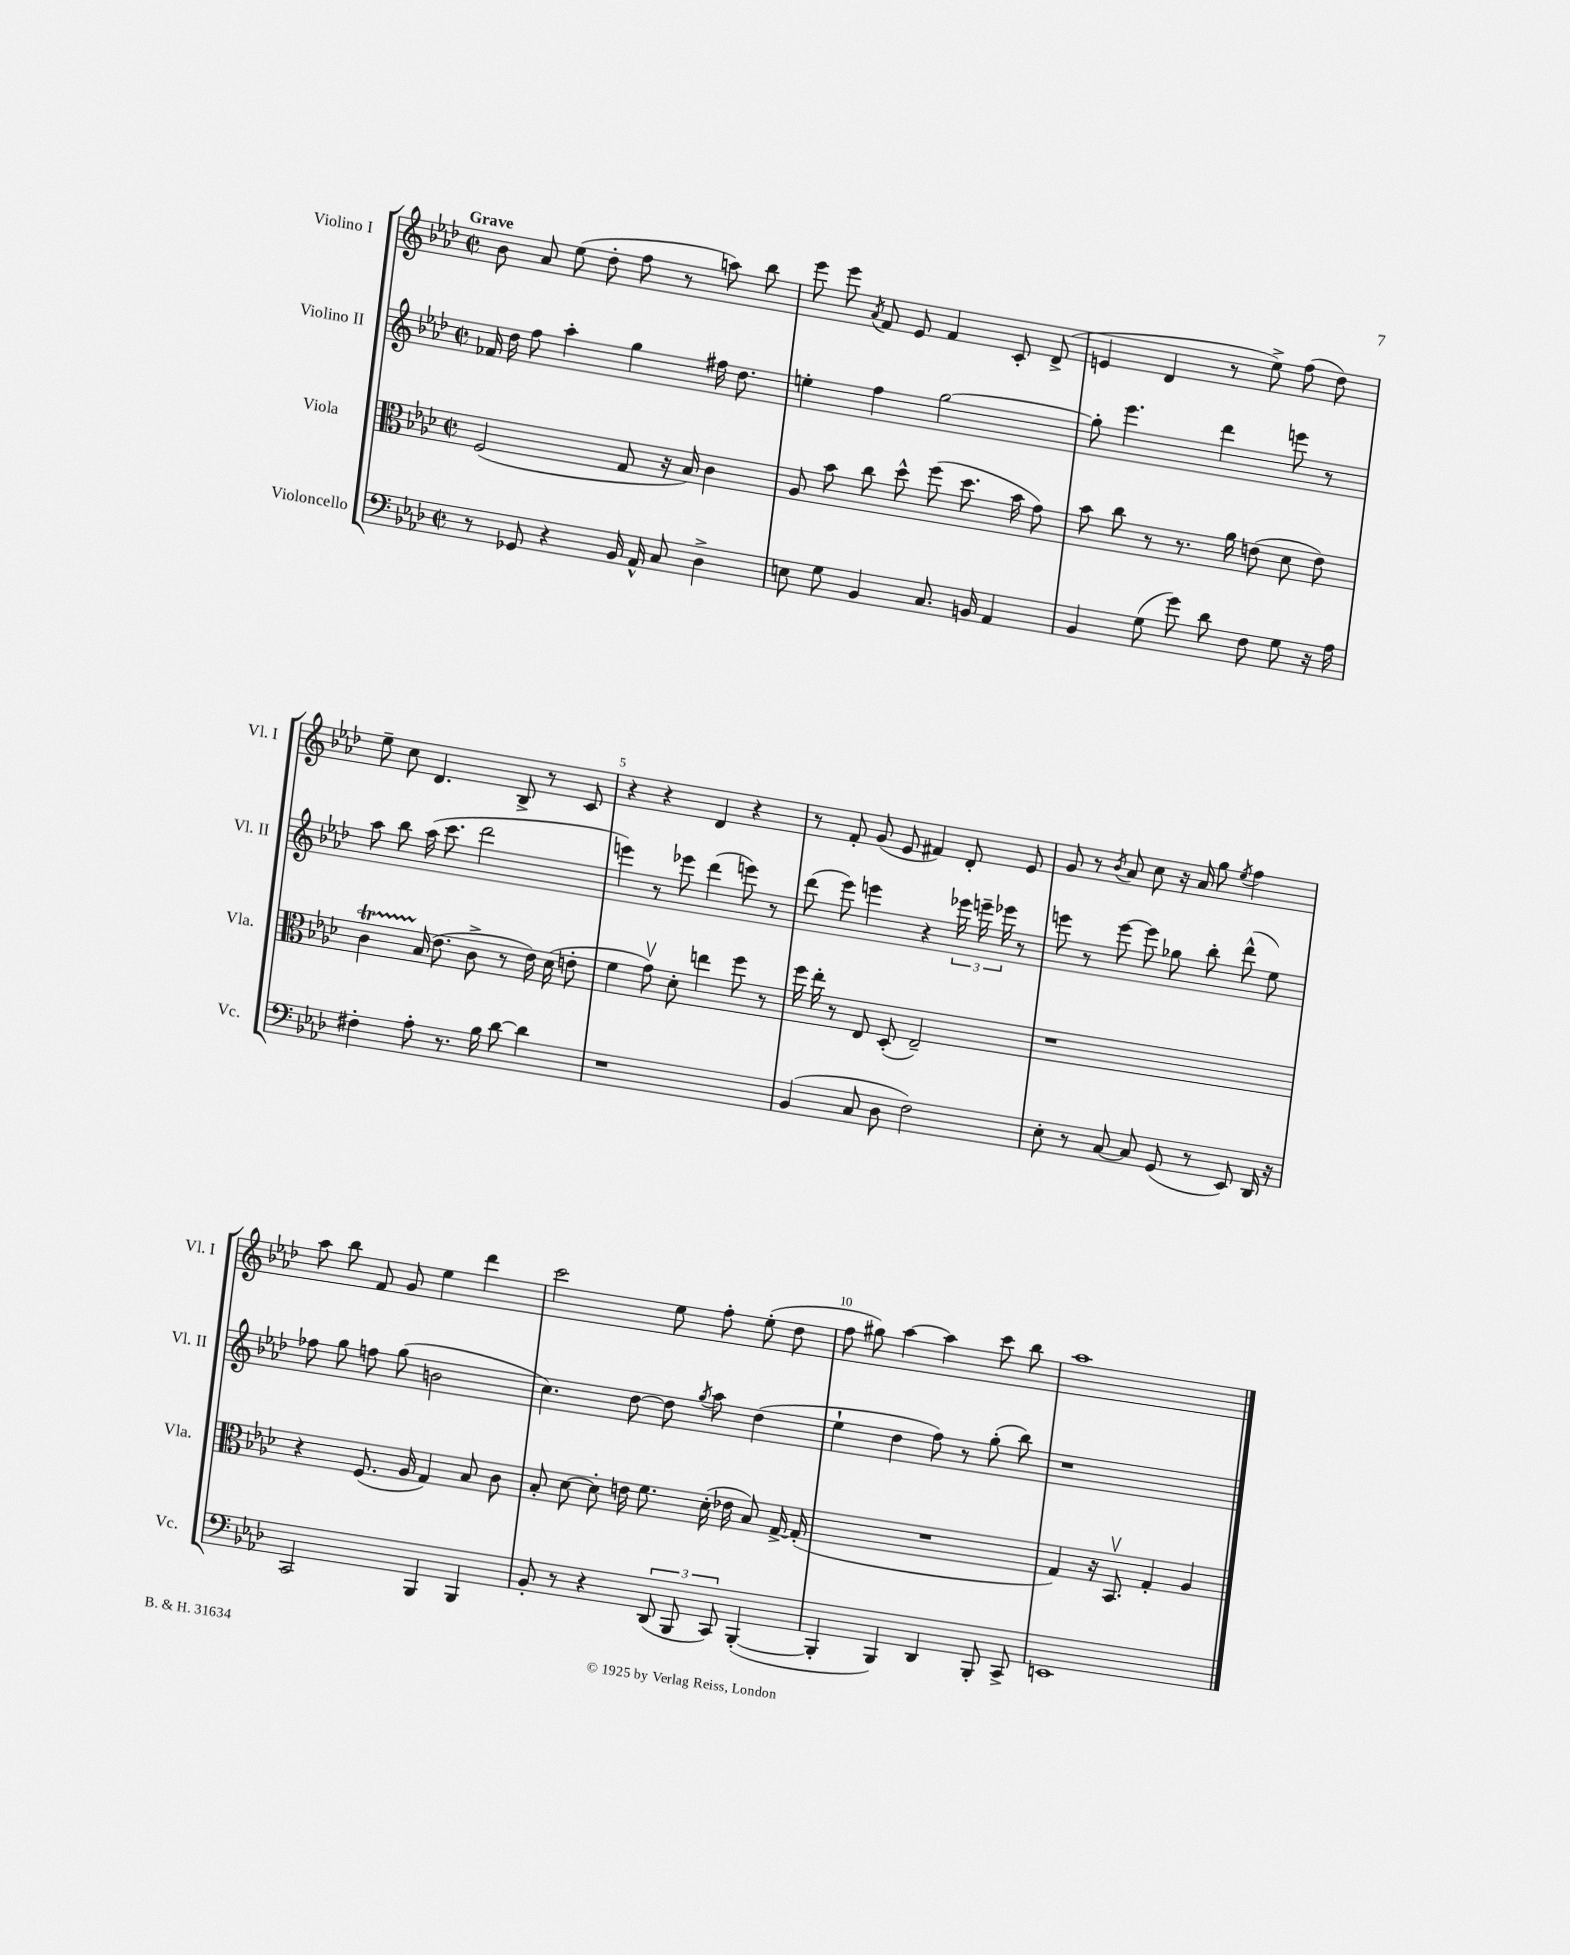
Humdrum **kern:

**kern	**kern	**kern	**kern
*staff4	*staff3	*staff2	*staff1
*clefF4	*clefC3	*clefG2	*clefG2
*k[b-e-a-d-]	*k[b-e-a-d-]	*k[b-e-a-d-]	*k[b-e-a-d-]
*M2/2	*M2/2	*M2/2	*M2/2
*met(c|)	*met(c|)	*met(c|)	*met(c|)
8r	(2F	16f-	8b-
.	.	16dd-	.
8GG-	.	8ff	8a-
4r	.	4aa-'	(8ee-
.	.	.	8dd-'
16BB-	8G	4gg	8ff
16AA-^^	.	.	.
8C	16r	.	8r
.	16B-)	.	.
4D-^	4c	16ff#	8aa)
.	.	8.dd-	.
.	.	.	8bb-
=	=	=	=
8E	8A-	4ee'	8eee-
8G	8b-	.	8eee-
.	.	.	8qa-
4BB-	8cc	4ff	8f
.	8dd-^^	.	8e-
8.C	(8ff	[2gg	4f
.	8.dd-	.	.
16BB	.	.	.
4AA-	.	.	8c'
.	16b-	.	.
.	8g)	.	(8d-^
=	=	=	=
4BB-	8b-	8gg']	4e
.	8cc	4.eee-	.
(8G	8r	.	4d-
8g)	8.r	.	.
8d-	.	4ddd-	8r
.	16a-	.	.
8F	(8e	.	8ee-^)
8G	8d-	8eee	(8ff
16r	8e)	8r	8dd-)
16A-	.	.	.
=	=	=	=
4F#'	4c	8aa-	8ee-~
.	.	8bb-	8cc
8A-'	(16B-	(16aa-	4.d-
.	8.e-	8.ccc	.
8.r	.	.	.
.	8c^	2ddd-	.
16B-	.	.	.
[8d-	8r	.	8B-^
4d-]	16e-)	.	8r
.	(16d-	.	.
.	8e'	.	8c
=	=	=	=
1r	4f	4eee)	4r
.	8gv)	8r	4r
.	8d-'	8eee-	.
.	4ee	(4ddd-	4d-
.	8ff	8eee)	4r
.	8r	8r	.
=	=	=	=
(4BB-	16ff	(8ddd-	8r
.	16ee-'	.	.
.	8r	8eee-)	8f'
8C	8E-	4eee	(8g
8D-	(8D-'	.	8e-
2F)	2E-~)	4r	4f#)
.	.	24eee-	8d-'
.	.	24eee~	.
.	.	24eee-	.
.	.	8r	8e-
=	=	=	=
8E-'	1r	8eee	8g
8r	.	8r	8r
.	.	.	8qb-
[8C	.	[8eee	8a-
8C]	.	8eee]	8cc
(8GG	.	8gg-	16r
.	.	.	16a-
8r	.	8bb-'	8gg
.	.	.	8qee-
8EE-)	.	(8ddd-^^	4ff
16DD-	.	8ee-)	.
16r	.	.	.
=	=	=	=
2CC	4r	8ff-	8aa-
.	.	8gg	8bb-
.	(8.F	8ff	8f
.	.	(8gg	8g
.	16A-	.	.
4BBB-	4G)	2b	4ee-
4BBB-	8B-	.	4ddd-
.	8c	.	.
=	=	=	=
8BB-'	8B-'	4.cc)	2ccc
8r	[8d-	.	.
4r	8d-']	.	.
.	16e	[8dd-	.
.	8.f	.	.
(12DD-	.	8dd-]	8ee-
12BBB-	.	.	.
.	.	8qgg	.
.	(16d-'	8aa-	8ff'
12CC)	.	.	.
.	16e-	.	.
([4BBB-'	8B-)	(4dd-	(8ee-'
.	[16G^	.	8dd-
.	(16G']	.	.
=	=	=	=
4BBB-']	1r	4ee-`	8ff
.	.	.	8gg#)
4BBB-)	.	4dd-	[4aa-
4DD-	.	8ff)	4aa-]
.	.	8r	.
8BBB-'	.	(8gg'	8ccc
8CC^	.	8bb-)	8bb-
=	=	=	=
1EE	4G)	1r	1aa-
.	16r	.	.
.	8.BB-v	.	.
.	4G'	.	.
.	4A-	.	.
==	==	==	==
*-	*-	*-	*-
